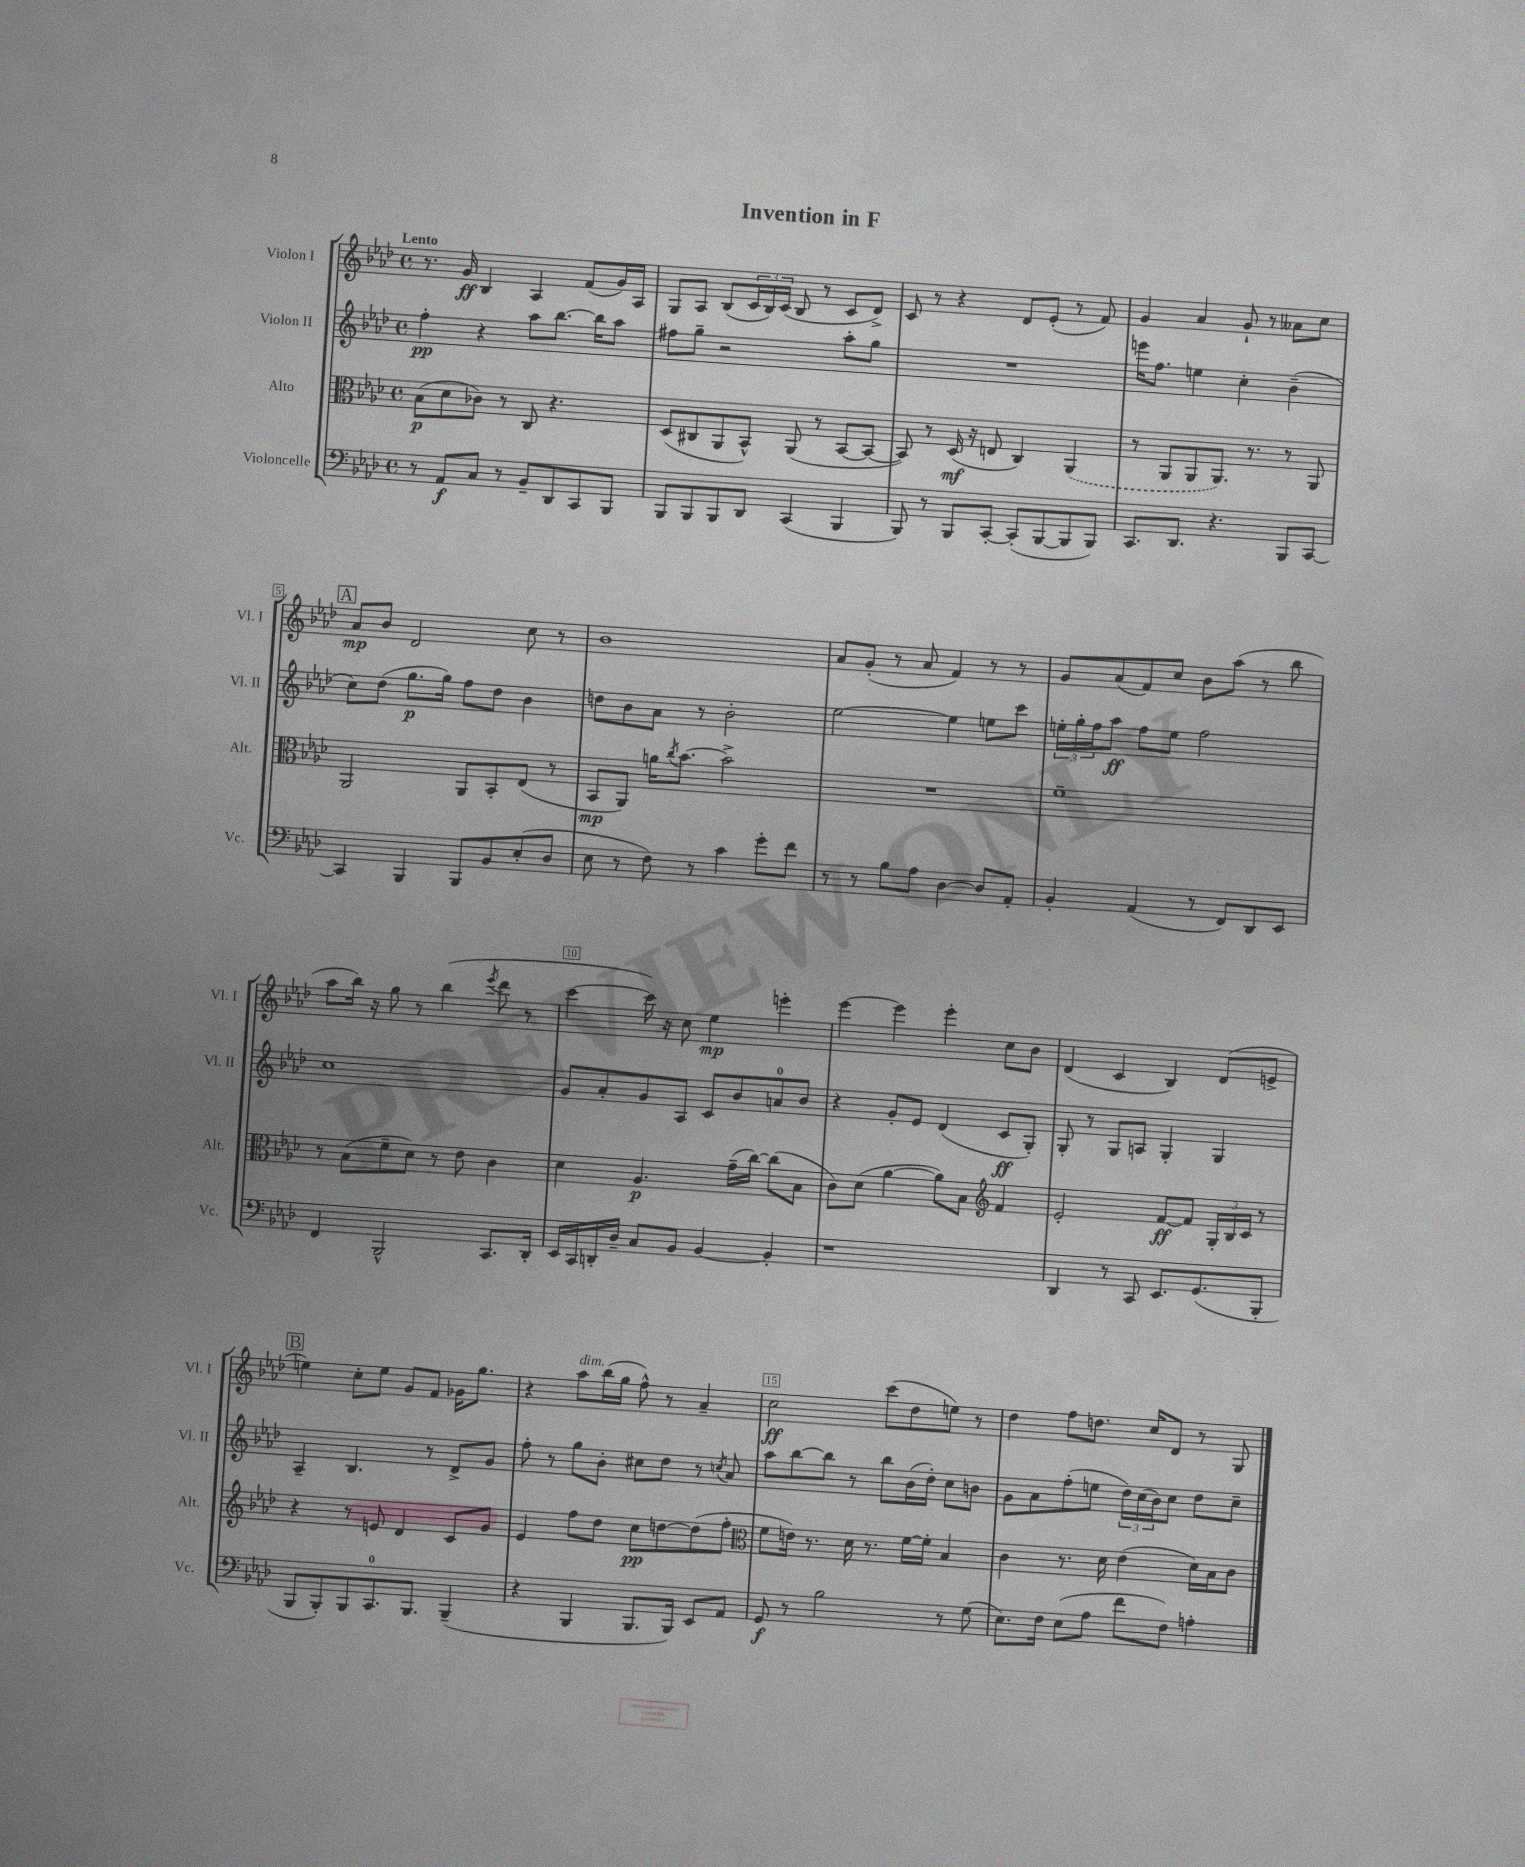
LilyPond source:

\header { title = "Invention in F" }
<<
\new StaffGroup <<
\new Staff = "s0" \with { instrumentName = "Violon I" shortInstrumentName = "Vl. I" } {
    \clef treble \key aes \major \defaultTimeSignature \time 4/4 \tempo "Lento"
    r8. g'16\ff bes4 aes4 f'8( g'16) aes16 |
    g8 aes8 bes8( \tuplet 3/2 { c'16 bes16) c'16( } bes8 r8 c'8 des'8->) |
    c'8 r8 r4 des'8 ees'8-.( r8 f'8) |
    g'4 aes'4 g'8-! r8 aeses'8 c''8 |
    \mark \markup { \box "A" } aes'8\mp bes'8 des'2 c''8 r8 |
    bes'1 |
    aes'8 g'8-.( r8 aes'8 f'4) r8 r8 |
    g'8 aes'8( f'8) c''8 bes'8 aes''8( r8 bes''8 |
    aes''8 bes''16) r16 g''8 r8 bes''4( \acciaccatura { ees'''8 } des'''8 r8 |
    c'''4~ c'''16) r16 c''8 ees''4\mp e'''4-. |
    ees'''4~ ees'''4 ees'''4-. c''8 bes'8 |
    des'4( c'4 bes4) des'8( e'8-> |
    \mark \markup { \box "B" } e''4) c''8-. e''8 g'8 f'8 ges'16 g''8. |
    r4 aes''8^\markup { \italic "dim." } bes''16( g''16 f''8-^) r8 aes'4-- |
    c''2\ff c'''8( des''8 e''8) r8 |
    des''4 f''8 d''8. c''16 des'8 r8 g8 \bar "|." |
}
\new Staff = "s1" \with { instrumentName = "Violon II" shortInstrumentName = "Vl. II" } {
    \clef treble \key aes \major \defaultTimeSignature \time 4/4
    f''4-.\pp r4 aes''8 bes''8.~ bes''16 aes''8 |
    fis''8 g''8-- r2 aes''8-. g''8 |
    R1 |
    e'''16 f''8. e''4 c''4-. bes'4--( |
    \mark \markup { \box "A" } c''8) des''8( g''8.\p g''16) f''8 des''8 bes'4 |
    d''8 bes'8 aes'8 r8 bes'2-. |
    ees''2~ ees''4 e''8 c'''8 |
    \tuplet 3/2 { e''16-. g''16-. f''16 } aes''8\ff f''8 e''8 f''2 |
    c''1 |
    g'8 aes'8-. g'8 aes8 c'8 bes'8 a'8-0 bes'8 |
    r4 g'8-. ees'8 des'4( c'8\ff g8-.) |
    g8-. r8 g8 a8 g4-. g4 |
    \mark \markup { \box "B" } aes4-- bes4. r8 des'8-> g'8 |
    f''8-. r8 g''8 bes'8-. cis''8 des''8 r8 \acciaccatura { c''8 } aes'8 |
    aes''8 bes''8~ bes''8 r8 bes''8 bes'16( des''16-.) c''8 b'8 |
    g'8 aes'8 f''8-.( e''8 \tuplet 3/2 { des''16) c''16( bes'16) } c''8 des''8 c''8-- \bar "|." |
}
\new Staff = "s2" \with { instrumentName = "Alto" shortInstrumentName = "Alt." } {
    \clef alto \key aes \major \defaultTimeSignature \time 4/4
    bes8\p( des'8 ces'8) r8 c8 r4. |
    des8( cis8 aes,8 bes,8-^) aes,8( r8 bes,8~ bes,8~ |
    bes,8) r8 des16\mf( r16 e8 c4) \once \slurDashed aes,4( |
    r8 aes,8 aes,8 aes,8.) r8. r8 aes,8 |
    \mark \markup { \box "A" } aes,2 aes,8 bes,8-. ees8( r8 |
    bes,8\mp aes,8) a'16 \acciaccatura { c''8 } bes'8.~ bes'2-> |
    R1 |
    f'1-- |
    r8 bes8( f'8-- des'8) r8 ees'8 c'4 |
    des'4 aes4.\p g'16--( c''16~) c''8( bes8 |
    c'8) des'8( aes'4~ aes'8) bes8 \clef treble f'4 |
    ees'2-. f'8~\ff f'8 \tuplet 3/2 { g16-. bes16 c'16 } r8 |
    \mark \markup { \box "B" } r4 r8 e'8 des'4 c'8 g'8 |
    ees'4 f''8 des''8 c''8\pp d''8~ d''8( f''8-. |
    \clef alto f'8 e'16) r8. des'16 r8. f'16~ f'16-. bes4 |
    c'4 r8. des'16 ees'4( des'16) bes16 c'8 \bar "|." |
}
\new Staff = "s3" \with { instrumentName = "Violoncelle" shortInstrumentName = "Vc." } {
    \clef bass \key aes \major \defaultTimeSignature \time 4/4
    r8 aes,8\f c8 r8 bes,8-- des,8 c,8 bes,,8 |
    bes,,8 bes,,8 bes,,8 des,8 c,4( bes,,4 |
    bes,,8) r8 bes,,8 c,8~-. c,8-.( bes,,8~ bes,,8 bes,,8) |
    c,8. des,8. r4. bes,,8 c,8~ |
    \mark \markup { \box "A" } c,4 bes,,4 bes,,8 bes,8 ees8-.( des8 |
    ees8 r8 f8) r8 c'4 g'8-. f'8 |
    r8 r8 bes8 aes8 des4~ des8 aes,8-. |
    bes,4-. aes,4( r8 f,8) des,8 ees,8 |
    f,4 bes,,2-^ c,8. des,16-. |
    ees,16 c,16 d,16-. des16-- c8 bes,8 bes,4~ bes,4-. |
    r1 |
    des,4 r8 c,8 ees,8. g,8.( bes,,8-. |
    \mark \markup { \box "B" } bes,,8 bes,,8-.) bes,,8 c,8.-0 bes,,8. bes,,4--( |
    r4 bes,,4 bes,,8. bes,,16) ees,8 aes,8 |
    g,8\f r8 bes2 r8 g8( |
    ees8.) f16 ees8( aes8 f'8 f8) a4-. \bar "|." |
}
>>
>>
\layout { \context { \Score \override BarNumber.break-visibility = ##(#f #t #t) barNumberVisibility = #(every-nth-bar-number-visible 5) \override BarNumber.stencil = #(make-stencil-boxer 0.1 0.3 ly:text-interface::print) } }
